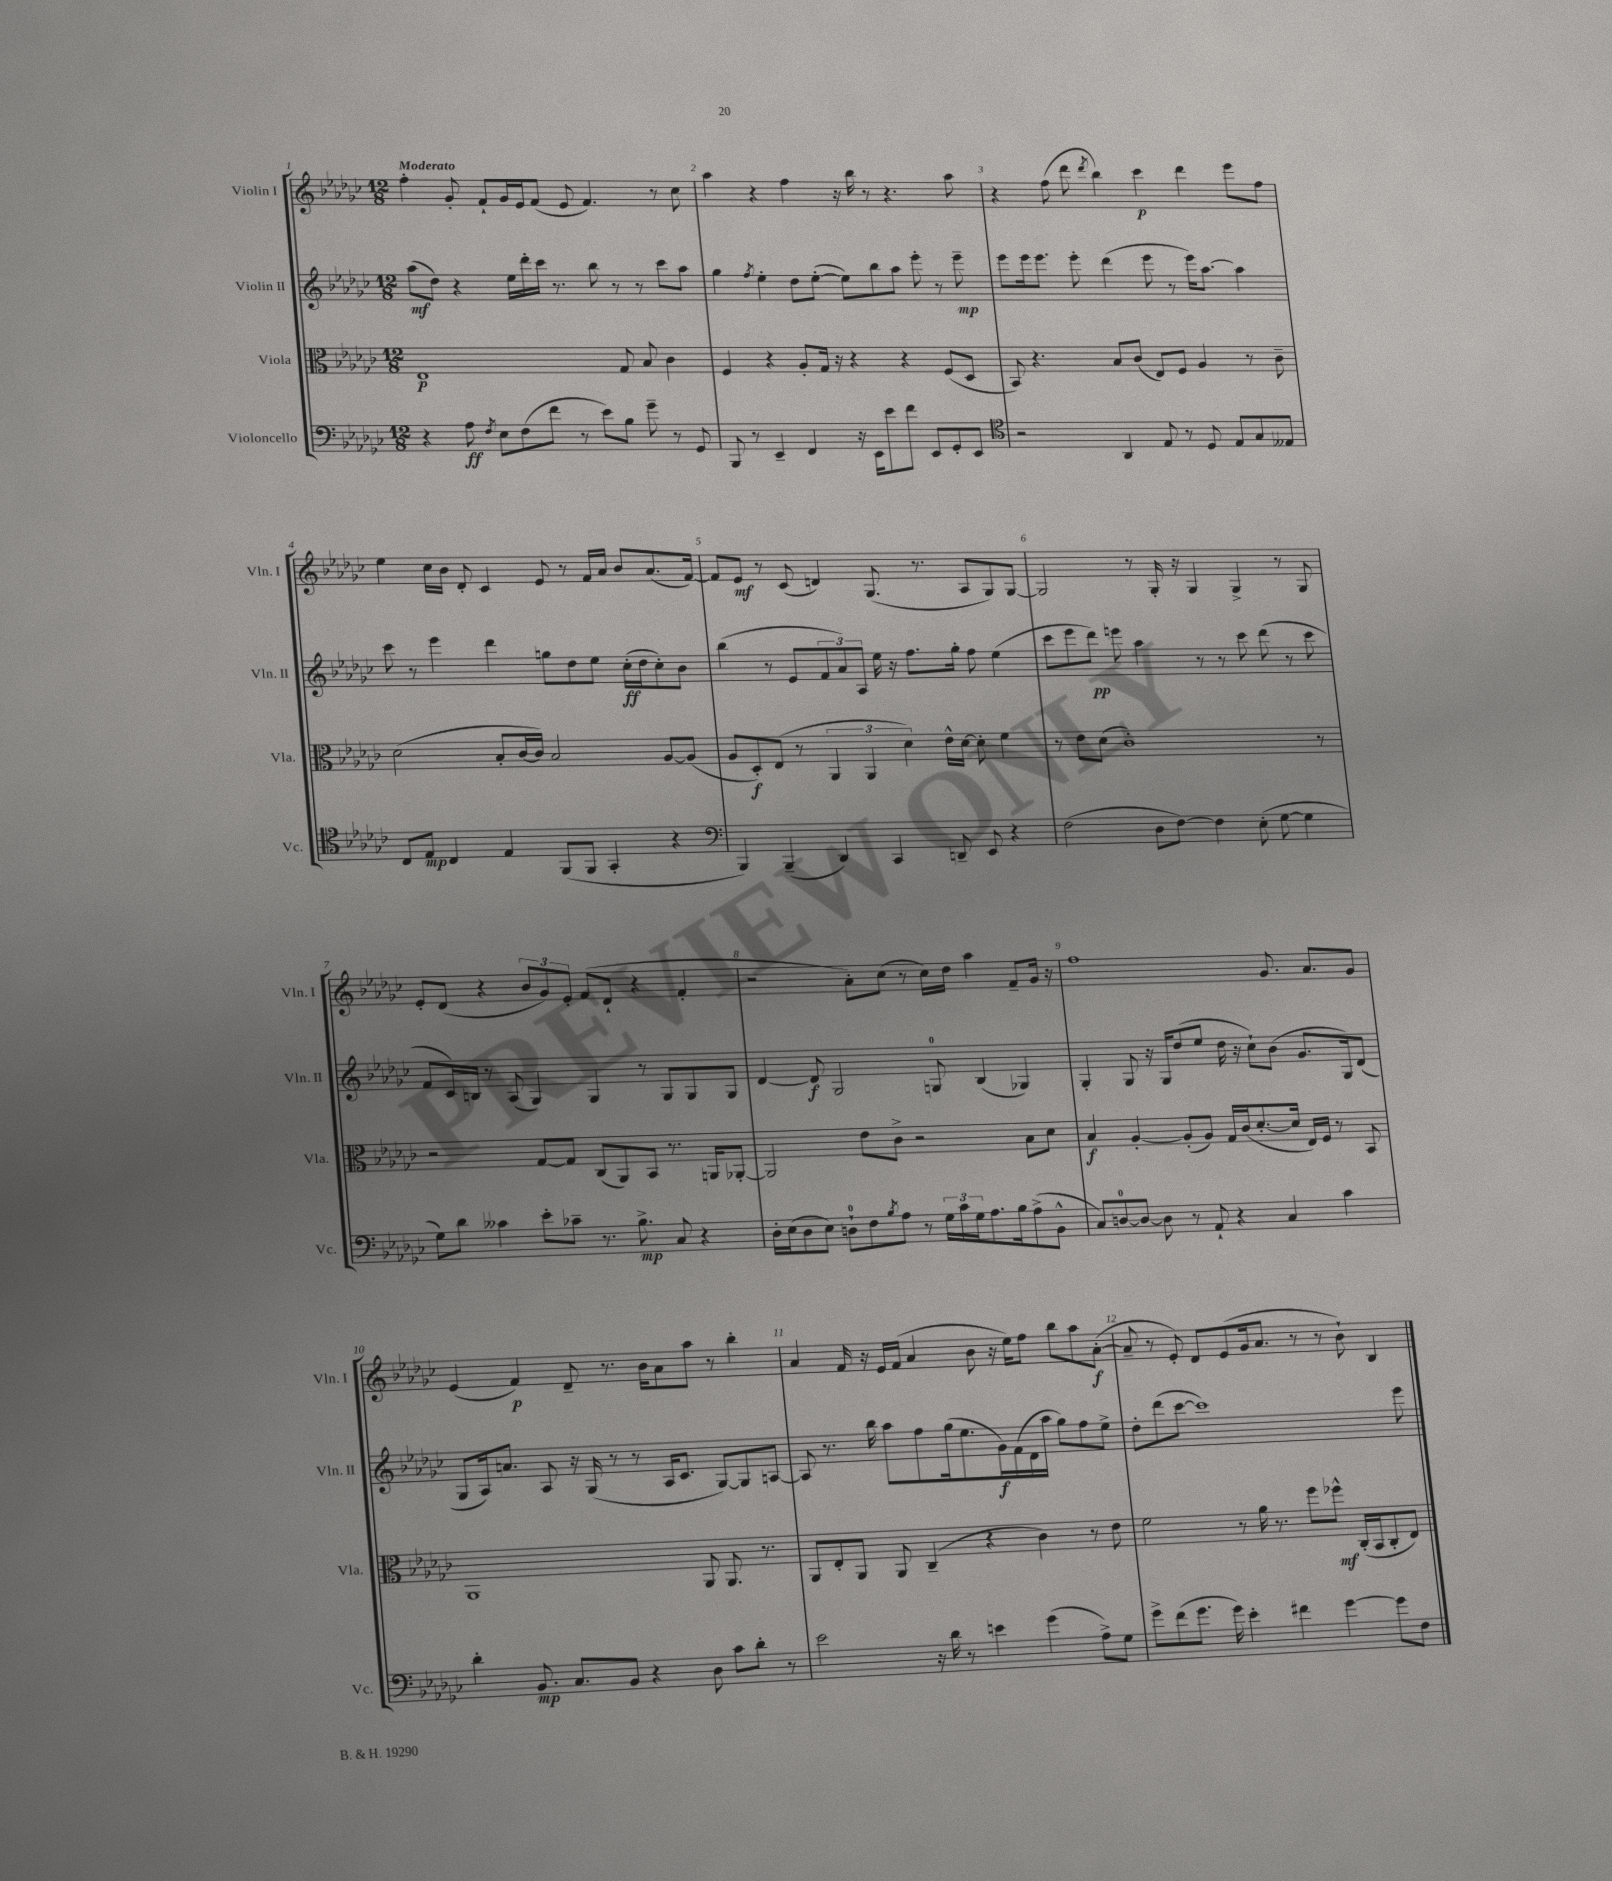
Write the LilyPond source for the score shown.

<<
\new StaffGroup <<
\new Staff = "s0" \with { instrumentName = "Violin I" shortInstrumentName = "Vln. I" } {
    \clef treble \key ges \major \numericTimeSignature \time 12/8 \tempo "Moderato"
    f''4-. ges'8-. f'8-! ges'16 ees'16 f'8( ees'8 f'4.) r8 ces''8 |
    aes''4 r4 f''4 r16 bes''16 r8 r4. aes''8 |
    r4 f''8( des'''8 \acciaccatura { des'''8 } bes''4) ces'''4\p des'''4 ees'''8 f''8 |
    ees''4 ces''16 bes'16 des'8-. ces'4 ees'8 r8 f'16 aes'16 bes'8 aes'8.( f'16~) |
    f'8 ees'8\mf r8 ces'8( d'4) ges8.( r8. aes8 ges8) ges8~ |
    ges2 r8 ges16-. r16 ges4 ges4-> r8 ges8 |
    ees'8-. des'8( r4 \tuplet 3/2 { bes'8 ges'8) ees'8-. } f'8( des'8-! r4 f'4-. |
    r2 aes'8-.) ces''8( r8 ces''16) des''16 aes''4 f'8-- ges'16 r16 |
    f''1 ges'8. aes'8. ges'8 |
    ees'4( f'4\p) des'8-- r8. bes'16 aes'8 aes''8 r8 bes''4-. |
    aes'4 f'16 r16 ees'16 f'16( aes'4 bes'8 r16 ees''16) f''8 bes''8 aes''8 aes'8~-.\f( |
    aes'8-- r8 ees'8-.) des'8 ees'8( ges'16 aes'8. r8 r8 bes'8-!) bes4 \bar "|." |
}
\new Staff = "s1" \with { instrumentName = "Violin II" shortInstrumentName = "Vln. II" } {
    \clef treble \key ges \major \numericTimeSignature \time 12/8
    aes''8\mf( des''8) r4 ees''16 des'''16-. ces'''16 r8. bes''8 r8 r8 ces'''8 aes''8 |
    ges''4 \acciaccatura { f''8 } ees''4-. des''8 ees''8~-.( ees''8) bes''8 aes''8 ees'''8-. r8 ees'''8--\mp |
    ees'''8 ees'''16 ees'''8. ees'''8-. des'''4( ees'''8 r8 ees'''16) aes''8.~ aes''4 |
    ces'''8 r8 ees'''4 des'''4 g''8 des''8 ees''8 ces''16-.\ff( des''16 ces''8-.) bes'8 |
    bes''4( r8 ees'8 \tuplet 3/2 { f'8 aes'8) aes8 } ees''16 r16 f''8. ges''16-. f''8 ees''4( |
    ces'''8 ees'''8 des'''8\pp) e'''8 aes''4 r8 r8 ces'''8 des'''8( r8 ces'''8 |
    f'8 ces'16) b16 r8 aes8( ges4) ges4 r8 ges8 ges8 ges8 |
    des'4~ des'8\f ges2 g8-0 bes4( ges4) |
    ges4-. ges8 r16 ges16 des''8( ees''8 des''16 r16 ces''8-!) bes'8( ges'8. ges16) des'8( |
    ges8 aes16) a'8. aes8 r16 ges16( r8 r8 aes16 ces'8. ges8~) ges8 a8~ |
    a8 r8. bes''16 aes''8 f''8 ges''16( ees''8. ges'16\f) f'16( des'16 aes''16 ges''8) f''8 ees''8-> |
    des''8-. des'''8( ces'''8~ ces'''1) ees'''8 \bar "|." |
}
\new Staff = "s2" \with { instrumentName = "Viola" shortInstrumentName = "Vla." } {
    \clef alto \key ges \major \numericTimeSignature \time 12/8
    ees1\p ges8 bes8 ces'4 |
    f4 r4 aes8-. ges16 r16 r4 r4 f8( des8 |
    bes,8) r4. bes8 ces'8( ees8) f8 aes4 r8 ces'8-- |
    des'2( bes8-. ces'16~ ces'16) bes2 aes8~ aes8( |
    aes8 des8-.\f) ees8( r8 \tuplet 3/2 { aes,4 aes,4 des'4) } ees'16-^ des'16~ des'8-. f'4 |
    r8 ees'8 des'8( ces'1-.) r8 |
    r2 ges8~ ges8 ces8( aes,8) bes,8 r8. a,16 aes,8~-. |
    aes,2 ees'8 ces'8-> r2 bes8 des'8 |
    bes4\f aes4~-. aes8-.( aes8) ges16 ces'16( des'8.~-. des'16 ees16) f16 r8 bes,8 |
    aes,1 aes,8 aes,8. r8. |
    aes,8 ees8-. aes,8 aes,8 ces4--( r4 ces'4) r8 ees'8 |
    f'2 r8 aes'16 r8. f''8 fes''8-^\mf ces16-.( bes,16 ces8-. ees8) \bar "|." |
}
\new Staff = "s3" \with { instrumentName = "Violoncello" shortInstrumentName = "Vc." } {
    \clef bass \key ges \major \numericTimeSignature \time 12/8
    r4 aes8\ff \acciaccatura { f8 } ees8 f8( f'8 r8 ees'8) bes8 ges'8-- r8 ges,8 |
    bes,,8 r8 ees,4-- f,4 r16 ees,16 ees'8 f'8 ees,8 ges,8-. ees,8 |
    \clef tenor r2 aes,4 ees8 r8 des8 ees8 ges8 eeses8 |
    ces8 ees8\mp ces4 ees4 f,8( f,8 ges,4-. r4 |
    \clef bass bes,,4) bes,,4--( des,4) ces,4 d,8-- ees,8 r4 |
    f2( des8 f8~) f4 ees8-.( ges8~ ges4 |
    ges8) des'8 ceses'4 ees'8-. ces'8-- r8. bes8.->\mp ces8 r4 |
    des16-. ees16( des8 ees8) d8-0-! f8 \acciaccatura { bes8 } aes8 r8 \tuplet 3/2 { ges16 ces'16 ges16 } aes8. bes16 aes8->( bes,8-^ |
    ces8) d8-0~ d8~ d8 r8 aes,8-! r4 ces4 ces'4 |
    des'4-. bes,8.\mp ces8. bes,8 r4 des8 ces'8 des'8-. r8 |
    ees'2 r16 des'16 r8 e'4 ges'4( aes8->) ges8 |
    ges'8-> f'8( ges'8. ges'16) ees'4-. fis'4 ges'4~ ges'8 f8 \bar "|." |
}
>>
>>
\layout { \context { \Score \override BarNumber.break-visibility = ##(#f #t #t) barNumberVisibility = #all-bar-numbers-visible } }
